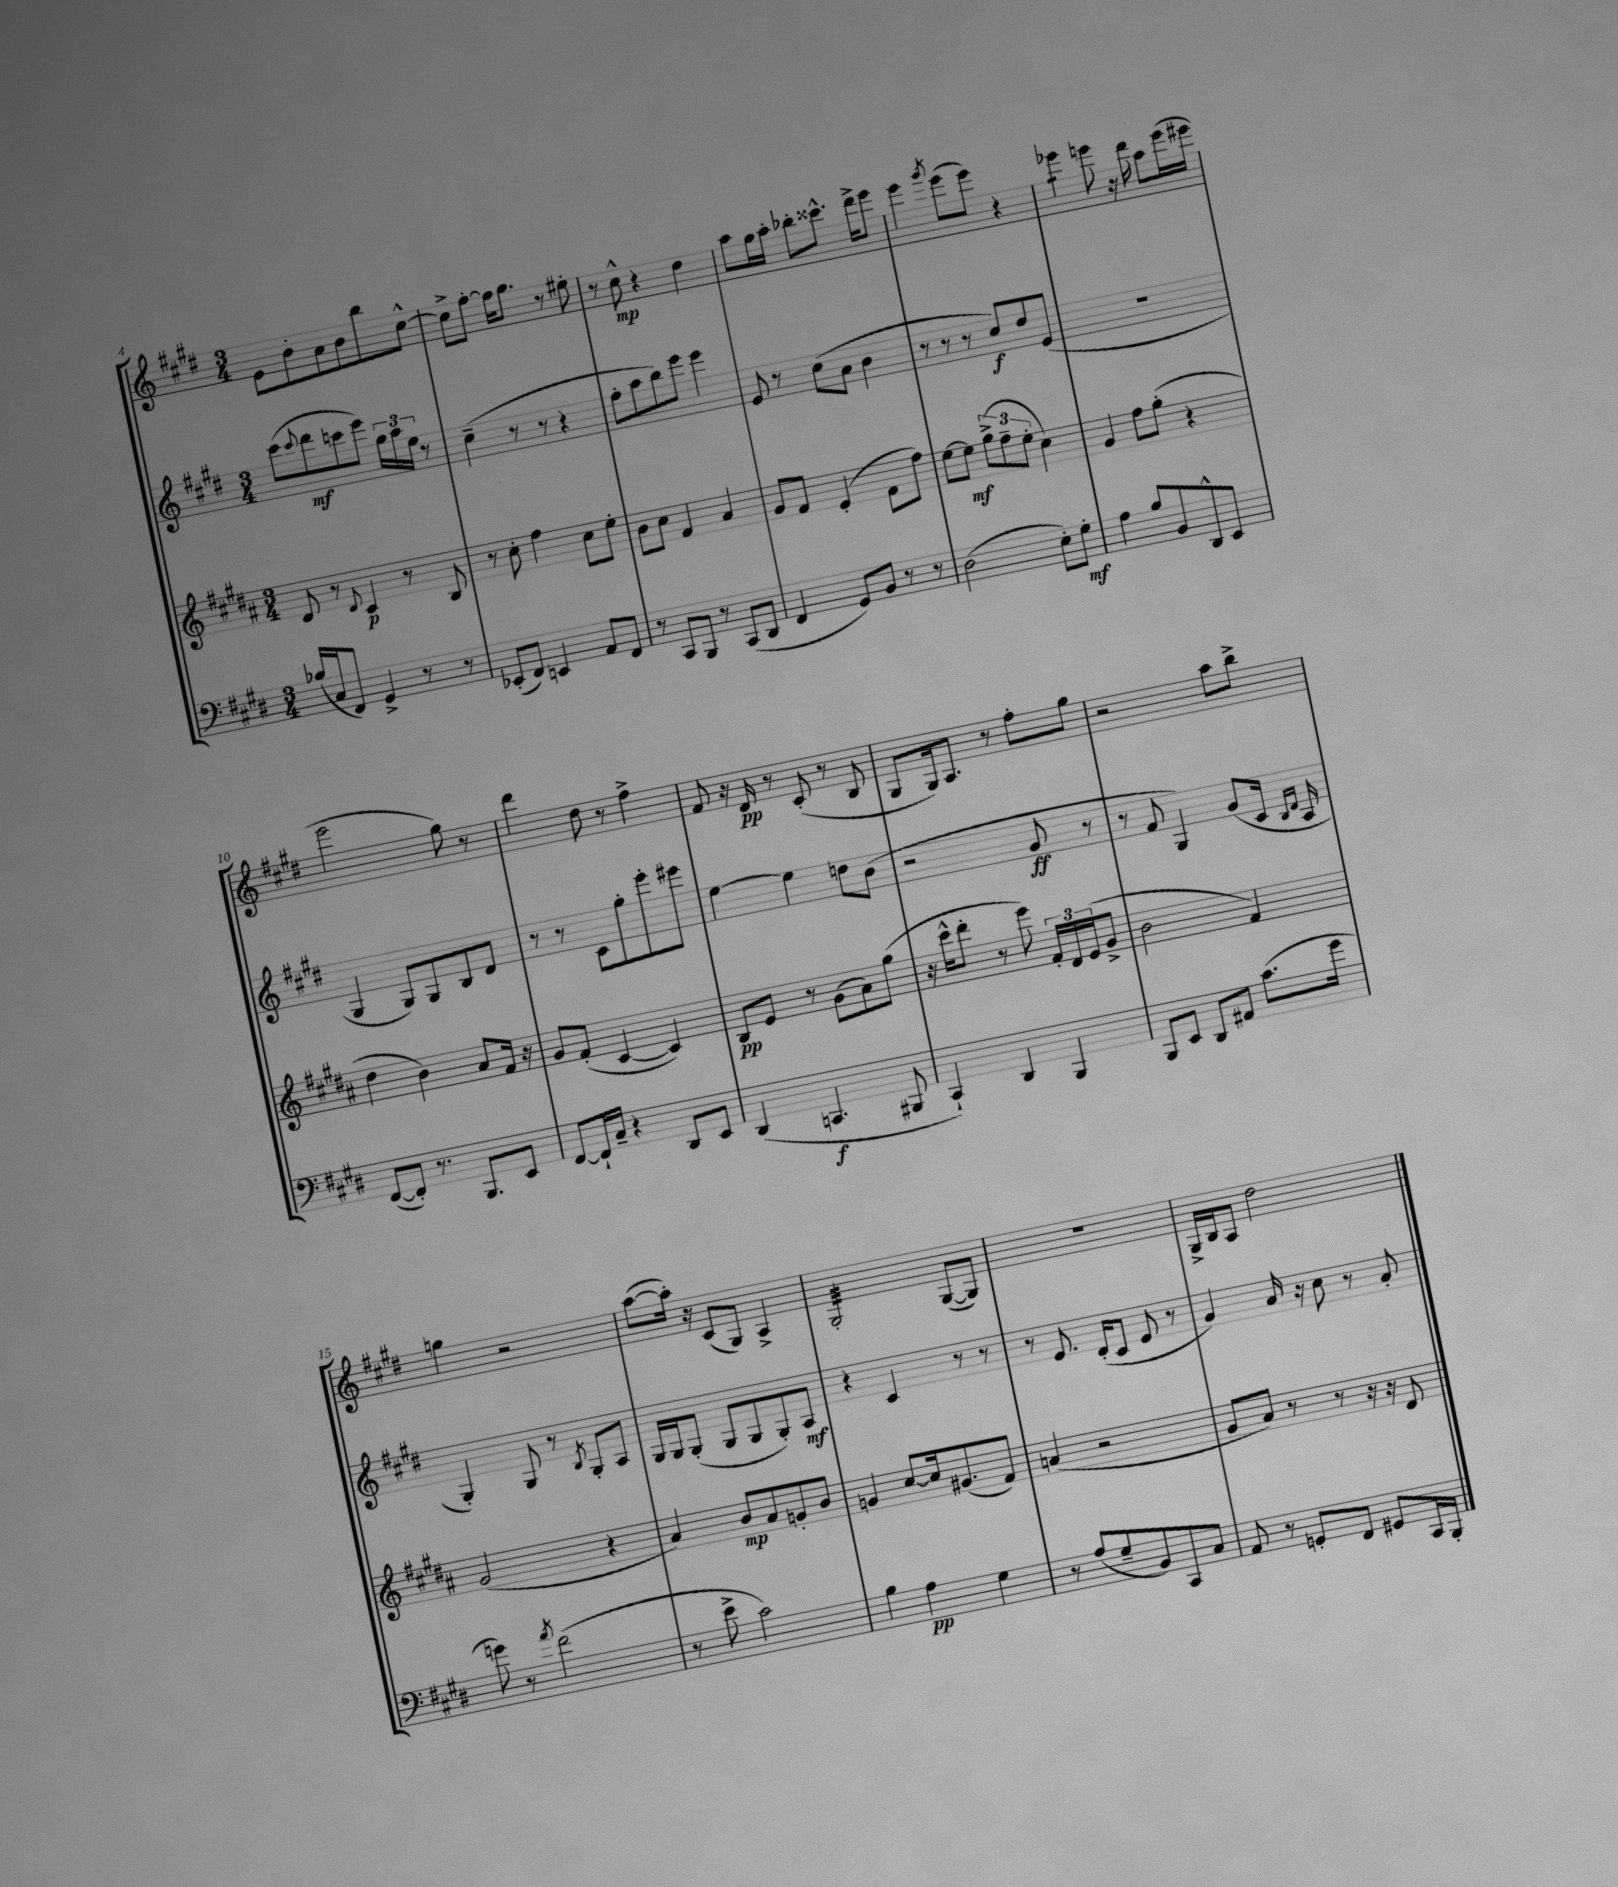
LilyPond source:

<<
\new StaffGroup <<
\new Staff = "s0" {
    \clef treble \key e \major \numericTimeSignature \time 3/4
    e'8 b'8-. a'8 b'8 b''8 cis''8~-^ |
    cis''8-> fis''8~-. fis''16 gis''8. r8 eis''8-. |
    r8 cis''8-^\mp r4 dis''4 |
    a''8 gis''16 a''16-. bes''8-. cisis'''8.-^ dis'''16-> e'''8 |
    e'''4 \acciaccatura { gis'''8 } e'''8( e'''8) r4 |
    ees'''4:8 e'''8 r16 dis'''16 a''8 e'''16( eis'''16 |
    e'''2 gis''8) r8 |
    dis'''4 dis''8 r8 fis''4-> |
    fis'8 r16 dis'16\pp r8 cis'8-.( r8 b8 |
    gis8 gis16) a8. r8 fis''8-. gis''8 |
    r2 a''8 b''8-> |
    g''4 r2 |
    a''8~( a''16-.) r16 cis'8( gis8) a4-> |
    gis2:32-. gis8~( gis8) |
    R2. |
    gis16-> b16 a8 dis''2 \bar "|." |
}
\new Staff = "s1" {
    \clef treble \key e \major \numericTimeSignature \time 3/4
    cis'''8( \appoggiatura { cis'''8 } dis'''8\mf c'''8 e'''8) \tuplet 3/2 { gis''16 a''16 e''16 } r8 |
    cis''4--( r8 r8 r4 |
    fis''8-. a''8 b''8) e'''8 e'''4 |
    e'8 r8 cis''8( a'8 b'4 |
    r8 r8 r8 cis''8\f) dis''8 e'8( |
    R2. |
    gis4 gis8) gis8 b8 dis'8 |
    r8 r8 cis'8 gis''8-. e'''8-. eis'''8 |
    e''4~ e''4 d''8 b'8( |
    r2 gis'8\ff r8 |
    r8 fis'8 gis4) gis'8( cis'16 \grace { b16 dis'16 } a16 |
    gis4-.) gis8 r8 \acciaccatura { b8 } gis8-. a8 |
    gis16 gis16 gis8-.( gis8 gis8 gis8-.) a8\mf |
    r4 cis'4 r8 r8 |
    r8 e'8. dis'16-.( cis'8 e'8 r8 |
    gis'4) a'16 r16 cis''8 r8 a'8-. \bar "|." |
}
\new Staff = "s2" {
    \clef treble \key b \major \numericTimeSignature \time 3/4
    dis'8 r8 \appoggiatura { dis'8 } cis'4\p r8 b8 |
    r8 cis''8-. fis''4 cis''8 e''8-. |
    b'8 cis''8 fis'4 ais'4 |
    gis'8 fis'8 e'4-.( fis'8 fis''8) |
    e''8~ e''8\mf \tuplet 3/2 { gis''8->( fis''8-- e''8-. } cis''4) |
    gis'4 fis''8 gis''8-.( r4 |
    dis''4 b'4) ais'8 fis'16 r16 |
    gis'8 fis'8-.( cis'4~ cis'4) |
    b8\pp e'8 r8 gis'8( ais'8) gis''8( |
    r16 cis'''16-^ dis'''8-. r8 e'''8) \tuplet 3/2 { fis'16-. dis'16 e'16( } gis'8-> |
    b'2 fis'4) |
    gis'2( r4 |
    ais'4) b'8\mp ais'8 g'8-. b'8 |
    g'4 cis''8~ cis''16 gis'8.( fis'8) |
    a'4( r2 |
    gis'8 ais'8) r8 r8 r16 r16 dis'8 \bar "|." |
}
\new Staff = "s3" {
    \clef bass \key e \major \numericTimeSignature \time 3/4
    bes16( cis16 fis,8) gis,4-> r8 r8 |
    ees,8-.( fis,8) e,4 a,8 fis,8 |
    r8 cis,8 b,,8 r8 cis,8( dis,8 |
    fis,4 gis,8) b,8 r8 r8 |
    dis2( e8-.) gis8-.\mf |
    a4 b8 b,8 dis,8-^ e,8 |
    fis,8~( fis,8-.) r8. b,,8. e,8 |
    fis,8~ fis,16-! cis16-- r4 dis,8 e,8 |
    dis,4( c,4.\f bis,,8 |
    cis,4-!) dis,4 b,,4 |
    b,,8 e,8 dis,8 ais,8 cis'8.( gis'16 |
    g'8) r8 \acciaccatura { a'8 } fis'2( |
    r8 e'8-> cis'2) |
    b4 a4\pp gis4 |
    r8 a8( gis8-- b,8) cis,8 cis8 |
    a,8 r8 g,8-. fis,8 gis,8 cis,16 b,,16-. \bar "|." |
}
>>
>>
\layout { \context { \Score currentBarNumber = #4 } }
